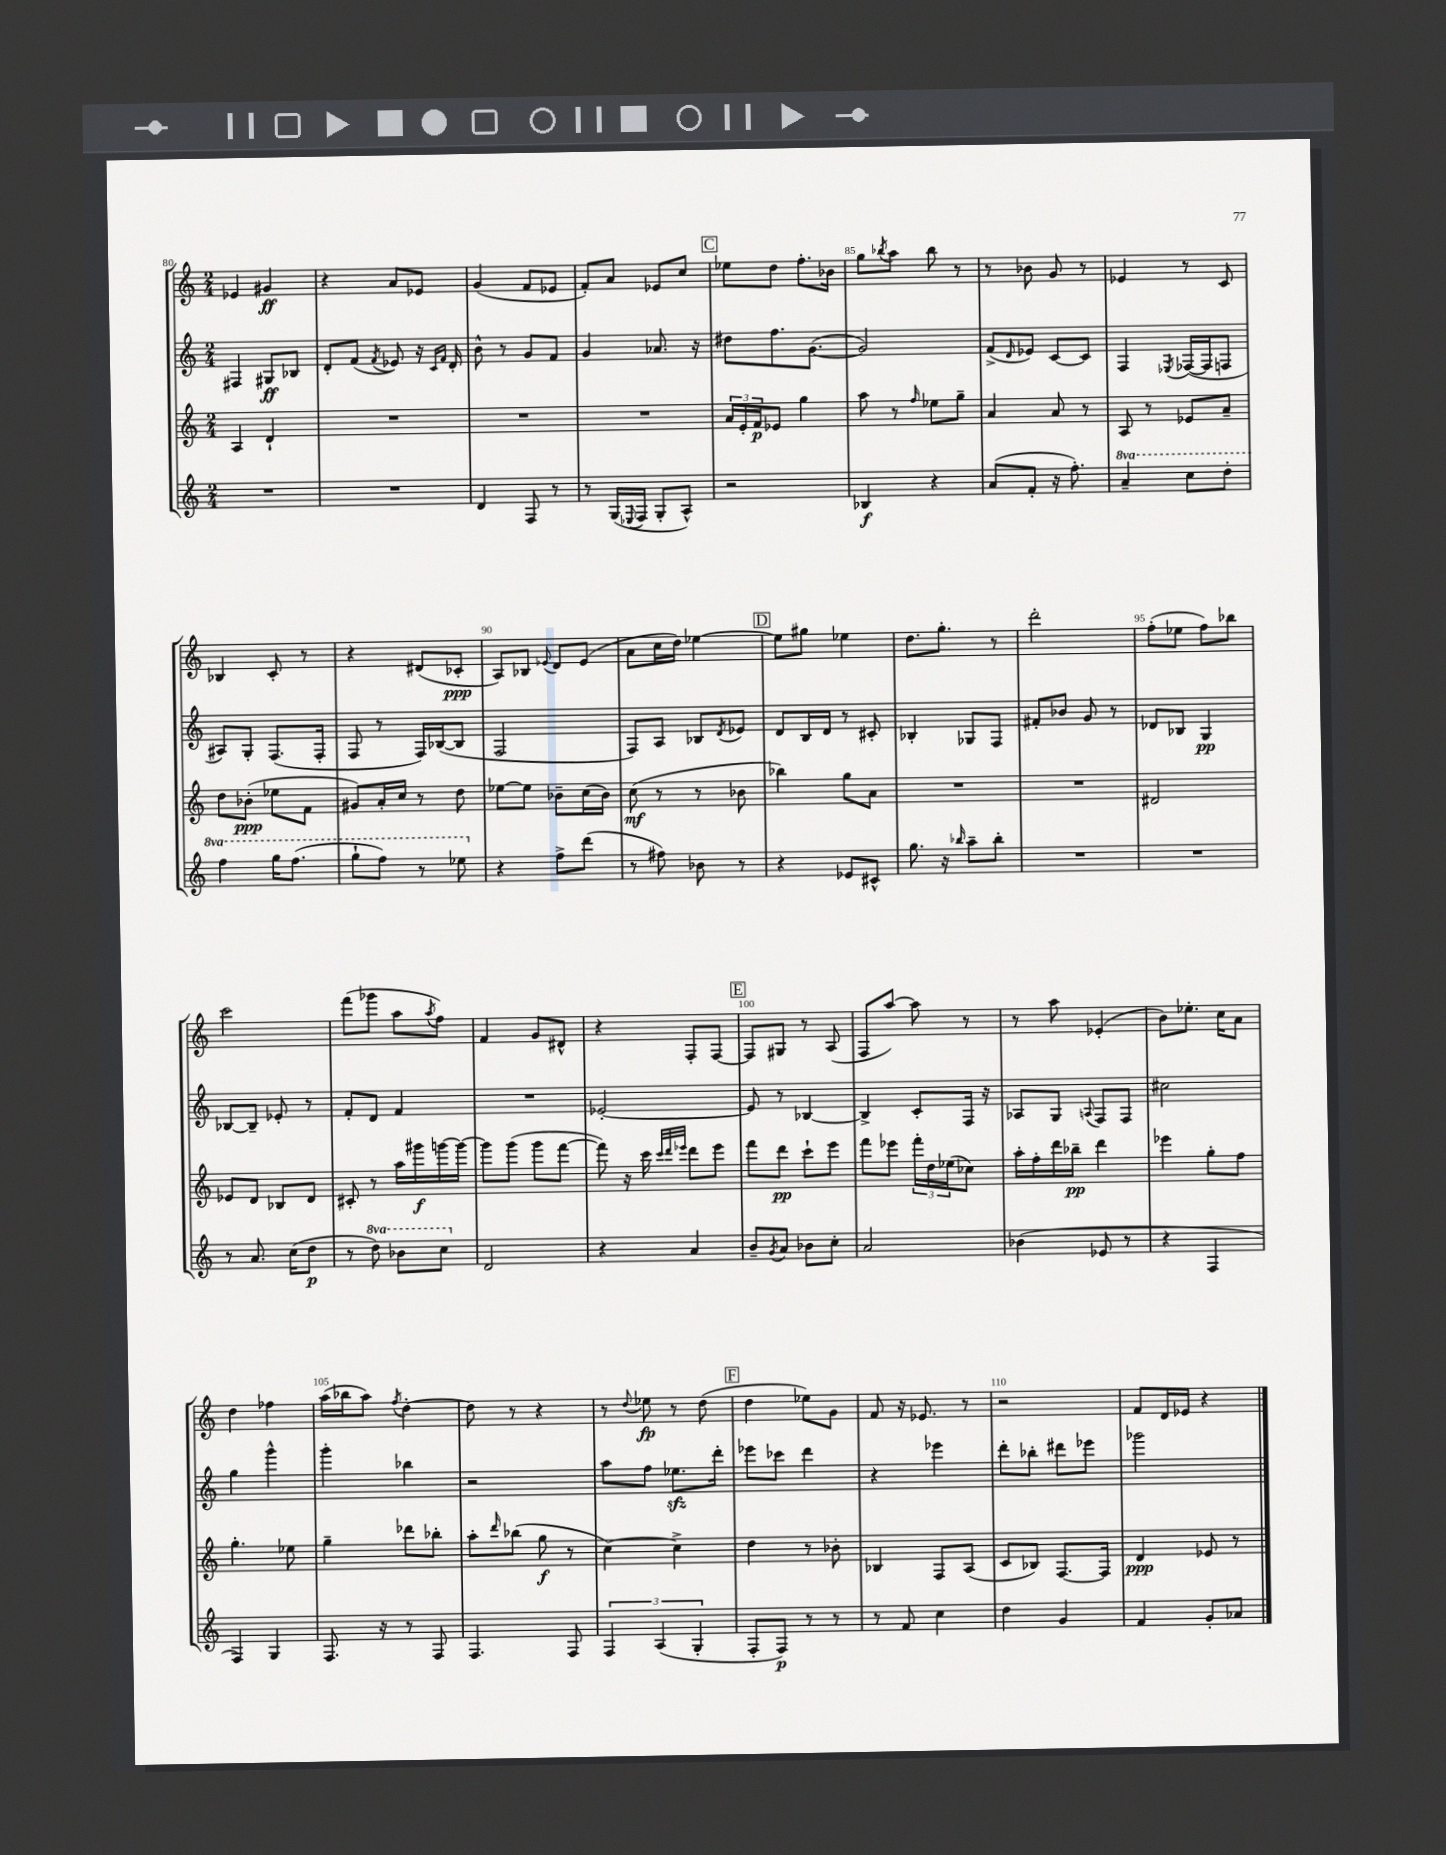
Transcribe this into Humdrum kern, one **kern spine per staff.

**kern	**dynam	**kern	**dynam	**kern	**dynam	**kern	**dynam
*part4	*part4	*part3	*part3	*part2	*part2	*part1	*part1
*staff4	*staff4	*staff3	*staff3	*staff2	*staff2	*staff1	*staff1
*clefG2	*	*clefG2	*	*clefG2	*	*clefG2	*
*k[]	*	*k[]	*	*k[]	*	*k[]	*
*M2/4	*	*M2/4	*	*M2/4	*	*M2/4	*
=80	=80	=80	=80	=80	=80	=80	=80
2r	.	4A/	.	4F#X/	.	4e-X/	.
.	.	4d`/	.	8G#X/L	ff	4g#X/	ff
.	.	.	.	8B-X/J	.	.	.
=81	=81	=81	=81	=81	=81	=81	=81
2r	.	2r	.	8d'/L	.	4r	.
.	.	.	.	(8f/J	.	.	.
.	.	.	.	8qf/	.	.	.
.	.	.	.	8e-X/)	.	8a/L	.
.	.	.	.	16r	.	8e-X/J	.
.	.	.	.	16qqc/LL	.	.	.
.	.	.	.	16qqf/JJ	.	.	.
.	.	.	.	16d'/	.	.	.
=82	=82	=82	=82	=82	=82	=82	=82
4d/	.	2r	.	8b^^\	.	(4g/	.
.	.	.	.	8r	.	.	.
8F/	.	.	.	8g/L	.	8f/L	.
8r	.	.	.	8f/J	.	8e-X/J	.
=83	=83	=83	=83	=83	=83	=83	=83
8r	.	2r	.	4g/	.	8f'/L)	.
(16G/LL	.	.	.	.	.	8a/J	.
8qqE-X/	.	.	.	.	.	.	.
16F/JJ	.	.	.	.	.	.	.
8G'/L	.	.	.	8.a-X/	.	8e-X/L	.
8A^^/J)	.	.	.	.	.	8cc/J	.
.	.	.	.	16r	.	.	.
!!LO:REH:place=s1:t=C
=84	=84	=84	=84	=84	=84	=84	=84
2r	.	24a/LL	.	8dd#X\L	.	8ee-X\L	.
.	.	24e'/	.	.	.	.	.
.	.	24f/J	p	.	.	.	.
.	.	8e-X/J	.	8.ff\	.	8dd\J	.
.	.	4gg\	.	.	.	8.ff'\L	.
.	.	.	.	([8.g\J	.	.	.
.	.	.	.	.	.	16b-X\Jk	.
=85	=85	=85	=85	=85	=85	=85	=85
4B-X/	f	8aa\	.	2g/])	.	8gg\L	.
.	.	.	.	.	.	8qbb-X/	.
.	.	8r	.	.	.	8aa\J	.
.	.	16qqff/	.	.	.	.	.
4r	.	8ee-X\L	.	.	.	8bb-\	.
.	.	8gg~\J	.	.	.	8r	.
=86	=86	=86	=86	=86	=86	=86	=86
(8a/L	.	4a/	.	(8f^/L	.	8r	.
.	.	.	.	16qqd/	.	.	.
8f'/J	.	.	.	8e-X/J)	.	8b-X\	.
16r	.	8a/	.	[8c/L	.	8g/	.
8.ff'\)	.	.	.	.	.	.	.
.	.	8r	.	8c/J]	.	8r	.
=87	=87	=87	=87	=87	=87	=87	=87
*8va	*	*	*	*	*	*	*
4aa~/	.	8A/	.	4F/	.	4e-X/	.
.	.	8r	.	.	.	.	.
.	.	.	.	8qE-X/	.	.	.
8ccc\L	.	8e-X/L	.	([16F-X/LL	.	8r	.
.	.	.	.	16F-/J]	.	.	.
8ddd'\J	.	8a~/J	.	8Fn/J	.	8c/	.
!!LO:LB:g=z
=88	=88	=88	=88	=88	=88	=88	=88
4fff\	.	8dd\L	.	8A#X/L)	.	4B-X/	.
.	.	(8b-X'\J	ppp	8G'/J	.	.	.
16ggg\KL	.	8ee-X\L	.	(8.F/L	.	8c'/	.
(8.fff\J	.	.	.	.	.	.	.
.	.	8f\J	.	.	.	8r	.
.	.	.	.	16F'/Jk	.	.	.
=89	=89	=89	=89	=89	=89	=89	=89
8ggg`\L	.	8g#X/L)	.	8F/	.	4r	.
8fff\J)	.	16a'/L	.	8r	.	.	.
.	.	16cc/JJ	.	.	.	.	.
8r	.	8r	.	16F/LL)	.	(8d#X/L	.
.	.	.	.	([16B-X/J	.	.	.
8eee-X\	.	8dd\	.	8B-/J]	.	8c-X'/J	ppp
=90	=90	=90	=90	=90	=90	=90	=90
*X8va	*	*	*	*	*	*	*
4r	.	[8ee-X\L	.	2F/	.	8A/L)	.
.	.	8ee-\J]	.	.	.	8B-X/J	.
.	.	.	.	.	.	8qqe-X/	.
8ff^\L	.	8b-X~\L	.	.	.	8d/L	.
(8ddd\J	.	(16cc\L	.	.	.	(8e-/J	.
.	.	16b-\JJ)	.	.	.	.	.
=91	=91	=91	=91	=91	=91	=91	=91
8r	.	(8cc\	mf	8F/L)	.	8a\L	.
8ff#X\)	.	8r	.	8A/J	.	16cc\L	.
.	.	.	.	.	.	16dd\JJ)	.
8b-X\	.	8r	.	8B-X/L	.	[4ee-X\	.
.	.	.	.	8qd/	.	.	.
8r	.	8b-X\	.	8e-X/J	.	.	.
!!LO:REH:place=s1:t=D
=92	=92	=92	=92	=92	=92	=92	=92
4r	.	4bb-X\)	.	8d/L	.	8ee-\L]	.
.	.	.	.	16B/L	.	8gg#X\J	.
.	.	.	.	16d/JJ	.	.	.
8e-X/L	.	8gg\L	.	8r	.	4ee-X\	.
8c#X^^/J	.	8a\J	.	8c#X'/	.	.	.
=93	=93	=93	=93	=93	=93	=93	=93
8.gg\	.	2r	.	4B-X'/	.	8.dd\L	.
16r	.	.	.	.	.	8.gg'\J	.
16qqbb-X/	.	.	.	.	.	.	.
8aa~\L	.	.	.	8G-X/L	.	.	.
8bb-'\J	.	.	.	8F/J	.	8r	.
=94	=94	=94	=94	=94	=94	=94	=94
2r	.	2r	.	8f#X'/L	.	2ddd'\	.
.	.	.	.	8b-X/J	.	.	.
.	.	.	.	8g/	.	.	.
.	.	.	.	8r	.	.	.
=95	=95	=95	=95	=95	=95	=95	=95
2r	.	2d#X/	.	8d-X/L	.	(8ff'\L	.
.	.	.	.	8B-X/J	.	8ee-X\J	.
.	.	.	.	4G/	pp	8ff\L)	.
.	.	.	.	.	.	8bb-X\J	.
!!LO:LB:g=z
=96	=96	=96	=96	=96	=96	=96	=96
8r	.	8e-X/L	.	[8B-X/L	.	2ccc\	.
8.a/	.	8d/J	.	8B-~/J]	.	.	.
.	.	8B-X/L	.	8e-X'/	.	.	.
(16cc\KL	.	.	.	.	.	.	.
8dd\J	p	8d/J	.	8r	.	.	.
=97	=97	=97	=97	=97	=97	=97	=97
8r	.	8c#X'/	.	8f'/L	.	(8fff\L	.
*8va	*	*	*	*	*	*	*
8ddd\)	.	8r	.	8d/J	.	8ggg-X\J	.
8bb-X\L	.	16aa\LL	.	4f/	.	8aa\L	.
.	.	16ggg#X\	f	.	.	.	.
.	.	.	.	.	.	8qaa/	.
8ccc\J	.	[16gggn\	.	.	.	8ff\J)	.
.	.	16ggg\JJ_	.	.	.	.	.
=98	=98	=98	=98	=98	=98	=98	=98
*X8va	*	*	*	*	*	*	*
2d/	.	8ggg\L]	.	2r	.	4f/	.
.	.	(8ggg\J	.	.	.	.	.
.	.	8ggg\L	.	.	.	8g/L	.
.	.	[8fff\J	.	.	.	8d#X^^/J	.
=99	=99	=99	=99	=99	=99	=99	=99
4r	.	8fff\])	.	[2e-X'/	.	4r	.
.	.	16r	.	.	.	.	.
.	.	16ccc\	.	.	.	.	.
.	.	32qqccc/LLL	.	.	.	.	.
.	.	32qqddd/	.	.	.	.	.
.	.	32qqeee-X/JJJ	.	.	.	.	.
4a/	.	8ddd\L	.	.	.	8F'/L	.
.	.	8eee-\J	.	.	.	[8F/J	.
!!LO:REH:place=s1:t=E
=100	=100	=100	=100	=100	=100	=100	=100
8b~/L	.	8fff\L	.	8e-/]	.	8F/L]	.
8qg/	.	.	.	.	.	.	.
8a/J	.	8ddd\J	pp	8r	.	8G#X/J	.
8b-X\L	.	8ccc`\L	.	[4B-X/	.	8r	.
8cc'\J	.	8eee\J	.	.	.	(8A/	.
=101	=101	=101	=101	=101	=101	=101	=101
2a/	.	8fff\L	.	4B-^/]	.	8F/L	.
.	.	8eee-X\J	.	.	.	[8aa/J)	.
.	.	24fff'\LL	.	8c'/L	.	8aa\]	.
.	.	24dd\	.	.	.	.	.
.	.	(24ee-X\J	.	.	.	.	.
.	.	8cc-X\J)	.	16F/Jk	.	8r	.
.	.	.	.	16r	.	.	.
=102	=102	=102	=102	=102	=102	=102	=102
(4b-X\	.	16aa'\LL	.	8A-X/L	.	8r	.
.	.	16ff'\	.	.	.	.	.
.	.	16ddd\	.	8G/J	.	8aa\	.
.	.	16bb-X~\JJ	pp	.	.	.	.
.	.	.	.	8qqAn/	.	.	.
8e-X/	.	4ddd\	.	8F/L	.	(4e-X'/	.
8r	.	.	.	8F/J	.	.	.
=103	=103	=103	=103	=103	=103	=103	=103
4r	.	4eee-X\	.	2cc#X\	.	8b\L)	.
.	.	.	.	.	.	8.ee-X'\J	.
4F/	.	8gg'\L	.	.	.	.	.
.	.	.	.	.	.	16cc\KL	.
.	.	8ff\J	.	.	.	8a\J	.
!!LO:LB:g=z
=104	=104	=104	=104	=104	=104	=104	=104
4F/)	.	4.gg'\	.	4gg\	.	4dd\	.
4G/	.	.	.	4ggg^^\	.	4ff-X\	.
.	.	8ee-X\	.	.	.	.	.
=105	=105	=105	=105	=105	=105	=105	=105
8.F/	.	4gg~\	.	4ggg'\	.	(16aa\LL	.
.	.	.	.	.	.	16bb-X\J	.
.	.	.	.	.	.	8aa\J)	.
16r	.	.	.	.	.	.	.
.	.	.	.	.	.	8qff/	.
8r	.	8ddd-X\L	.	4bb-X\	.	[4dd'\	.
8F/	.	8bb-X'\J	.	.	.	.	.
=106	=106	=106	=106	=106	=106	=106	=106
4.F/	.	8aa'\L	.	2r	.	8dd\]	.
.	.	16qqddd/	.	.	.	.	.
.	.	(8bb-X\J	.	.	.	8r	.
.	.	8gg\	f	.	.	4r	.
8F/	.	8r	.	.	.	.	.
=107	=107	=107	=107	=107	=107	=107	=107
6F/	.	[4cc\)	.	8aa\L	.	8r	.
.	.	.	.	.	.	8qqdd/	.
.	.	.	.	8ff\J	.	8ee-X\	fp
(6A/	.	.	.	.	.	.	.
.	.	4cc^\]	.	8.ee-Xzz\L	.	8r	.
6G'/	.	.	.	.	.	.	.
.	.	.	.	.	.	(8dd\	.
.	.	.	.	16ddd'\Jk	.	.	.
!!LO:REH:place=s1:t=F
=108	=108	=108	=108	=108	=108	=108	=108
8F'/L	.	4dd\	.	8eee-X\L	.	4dd\	.
8F/J)	p	.	.	8ccc-X\J	.	.	.
8r	.	8r	.	4ddd\	.	8ee-X\L)	.
8r	.	8b-X'\	.	.	.	8g\J	.
=109	=109	=109	=109	=109	=109	=109	=109
8r	.	4B-X/	.	4r	.	8f/	.
8f/	.	.	.	.	.	16r	.
.	.	.	.	.	.	8.e-X/	.
4cc\	.	8F/L	.	4eee-X\	.	.	.
.	.	(8A/J	.	.	.	8r	.
=110	=110	=110	=110	=110	=110	=110	=110
4dd\	.	8c/L	.	8ddd'\L	.	2r	.
.	.	8B-X/J)	.	8bb-X'\J	.	.	.
4g/	.	[8.F/L	.	8ddd#X\L	.	.	.
.	.	.	.	8eee-X\J	.	.	.
.	.	16F/Jk]	.	.	.	.	.
=111	=111	=111	=111	=111	=111	=111	=111
4f/	.	4d/	ppp	2ggg-X\	.	8f/L	.
.	.	.	.	.	.	16d/L	.
.	.	.	.	.	.	16e-X/JJ	.
8g'/L	.	8e-X/	.	.	.	4r	.
8a-X/J	.	8r	.	.	.	.	.
==	==	==	==	==	==	==	==
*-	*-	*-	*-	*-	*-	*-	*-
